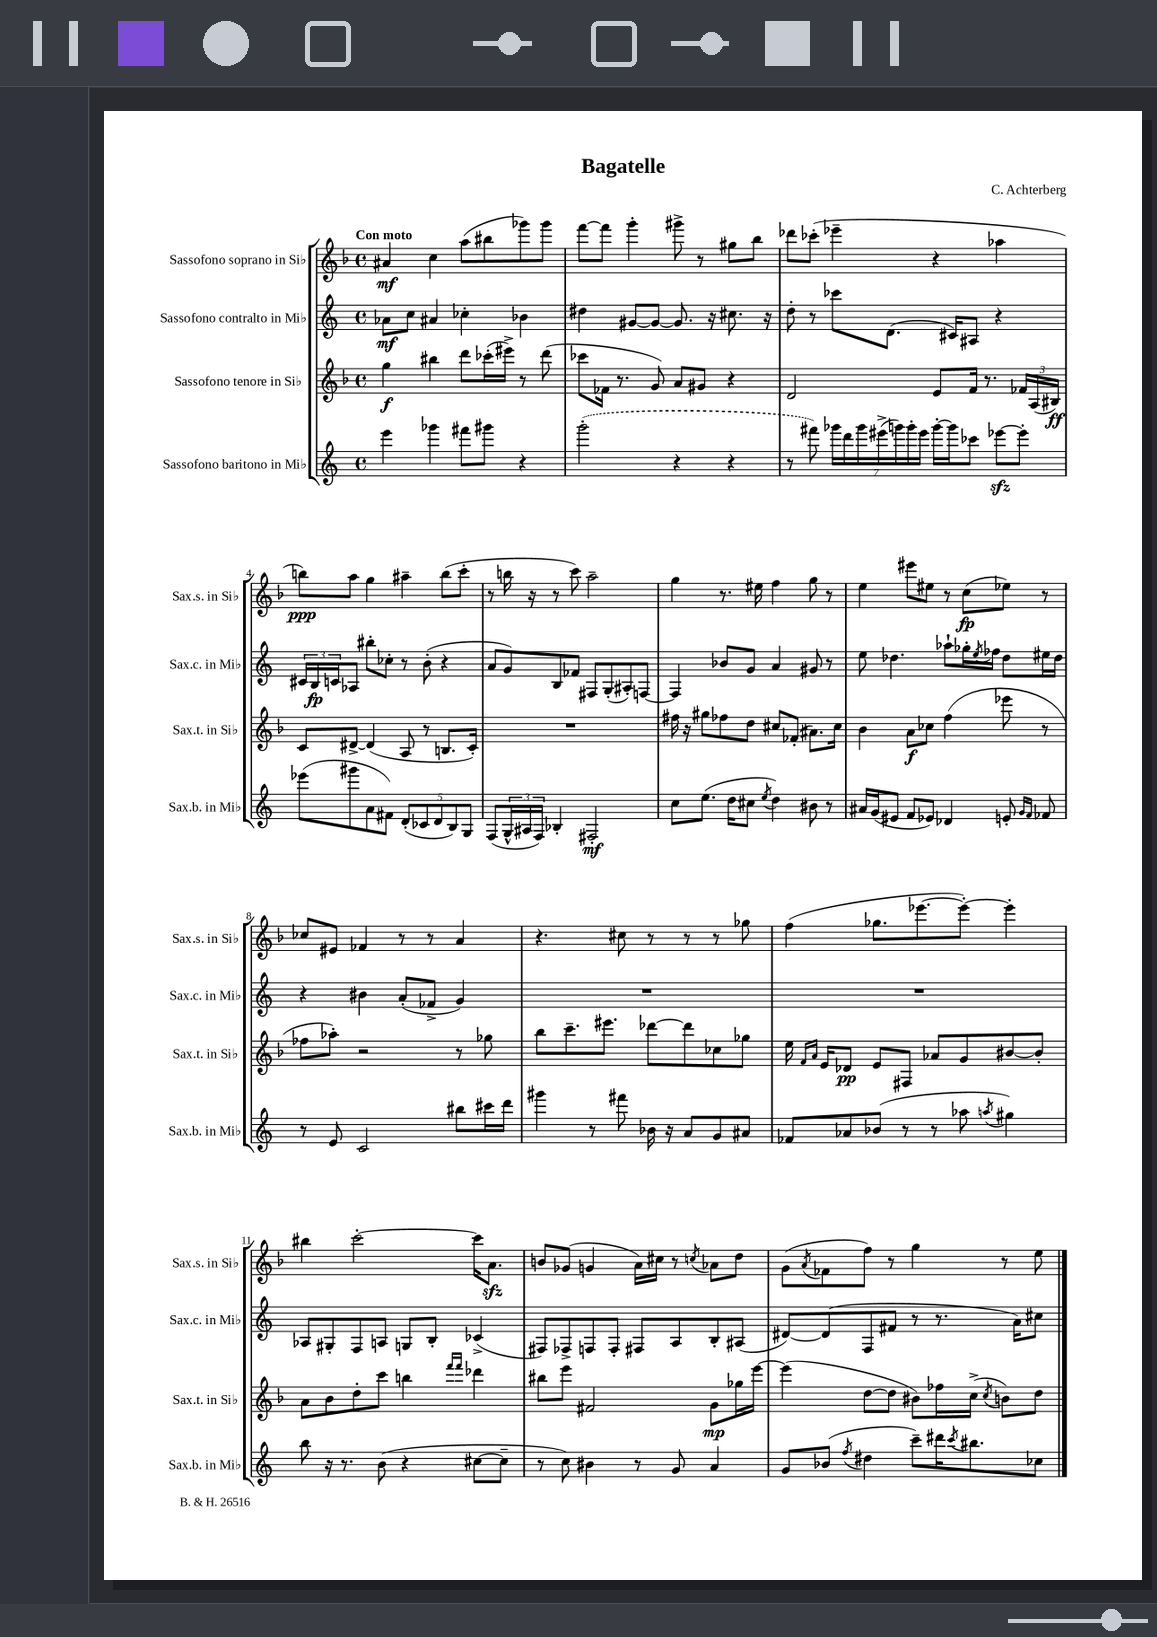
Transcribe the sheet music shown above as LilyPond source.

\header { title = "Bagatelle" composer = "C. Achterberg" }
<<
\new StaffGroup <<
\new Staff = "s0" \with { instrumentName = "Sassofono soprano in Sib" shortInstrumentName = "Sax.s. in Sib" } {
    \clef treble \key f \major \defaultTimeSignature \time 4/4 \tempo "Con moto"
    ais'4\mf c''4 a''8( bis''8 ges'''8) ges'''8 |
    f'''8~ f'''8 g'''4-. gis'''8-> r8 gis''8 bes''8 |
    des'''8 ces'''8-.( ees'''4-- r4 aes''4 |
    b''8\ppp) a''8 g''4 ais''4-- b''8( c'''8-. |
    r8 b''16 r16 r8 c'''8) a''2-- |
    g''4 r8. eis''16 f''4 g''8 r8 |
    e''4 eis'''8 eis''8 r8 c''8\fp( ees''8) r8 |
    ces''8 eis'8 fes'4 r8 r8 a'4 |
    r4. cis''8 r8 r8 r8 ges''8 |
    f''4( ges''8. ees'''8.~ ees'''8~-.) ees'''4-. |
    bis''4 c'''2~-. c'''16 a'8.\sfz |
    b'8 ges'8( g'4 a'16) cis''16 r8 \acciaccatura { c''8 } aes'8 d''8 |
    g'8( \acciaccatura { a'8 } fes'8 f''8) r8 g''4 r8 e''8 \bar "|." |
}
\new Staff = "s1" \with { instrumentName = "Sassofono contralto in Mib" shortInstrumentName = "Sax.c. in Mib" } {
    \clef treble \key c \major \defaultTimeSignature \time 4/4
    aes'8\mf c''8 ais'4 ces''4-. bes'4 |
    dis''4 gis'8~ gis'8~ gis'8. r16 cis''8. r16 |
    d''8-. r8 ces'''8 d'8.( cis'16) ais8 r4 |
    \tuplet 3/2 { cis'16 b16\fp c'16 } aes8 bis''8-. ces''8-. r8 b'8-.( r4 |
    a'8 g'8) b8 fes'8 fis8 g8-.( ais8-.) f8~ |
    f4 bes'8 g'8 a'4 gis'8 r8 |
    e''8 des''4. aes''8-! ges''16-. \acciaccatura { e''8 } fes''16 des''8 eis''16 des''16 |
    r4 bis'4 a'8-.( fes'8-> g'4) |
    R1 |
    R1 |
    aes8 gis8-. f8 a8 g8 b8-. ces'4->( |
    fis8) fes8-> f8 f8-. fis8 a8 b8-. ais8( |
    dis'8~) dis'8( f8 fis'8 r8 r8. a'16) cis''8 \bar "|." |
}
\new Staff = "s2" \with { instrumentName = "Sassofono tenore in Sib" shortInstrumentName = "Sax.t. in Sib" } {
    \clef treble \key f \major \defaultTimeSignature \time 4/4
    g''4\f bis''4 d'''8 ces'''16-.( eis'''16->) r8 d'''8( |
    ces'''8 fes'16 r8. g'8) a'8 gis'8 r4 |
    d'2 e'8 f'16 r8. \tuplet 3/2 { fes'16 a16( bis16\ff) } |
    c'8 dis'8~-> dis'4( a8 r8 b8. c'16-.) |
    R1 |
    fis''16 r16 gis''8 fes''8 d''8 cis''8 fes'8-.( ais'8.) cis''16 |
    bes'4 a'8\f ces''8 f''4( ees'''8 r8 |
    fes''8 aes''8-.) r2 r8 ges''8 |
    bes''8 c'''8.-- eis'''8. des'''8~ des'''8 ces''8 ges''8 |
    e''16 \grace { f'16 a'16 } e'16 des'8\pp e'8 fis8 aes'8 g'8 bis'8~ bis'8-. |
    a'8 bes'8 d''8-. c'''8 b''4 \grace { f'''16 f'''16 } des'''4 |
    bis''8 e'''8 fis'2 g'8\mp ges''16 e'''16~ |
    e'''4( d''8~ d''8 bis'8) fes''16 c''16->( \acciaccatura { c''8 } b'8) d''8 \bar "|." |
}
\new Staff = "s3" \with { instrumentName = "Sassofono baritono in Mib" shortInstrumentName = "Sax.b. in Mib" } {
    \clef treble \key c \major \defaultTimeSignature \time 4/4
    e'''4 ges'''4 fis'''8 gis'''8 r4 |
    \once \slurDashed g'''2-.( r4 r4 |
    r8 fis'''8) \tuplet 7/4 { ges'''16 d'''16 ges'''16 eis'''16->( g'''16) g'''16-. eis'''16 } g'''16~-. g'''16 ces'''8 ees'''8~\sfz ees'''8-. |
    ees'''8( gis'''8 a'8 fis'8) \tuplet 5/4 { d'8-.( ces'8 d'8 b8) g8 } |
    f8( \tuplet 3/2 { g16-^ ais16 f16) } bes4-. fis2-.\mf |
    c''8 e''8.( d''16 cis''8 \acciaccatura { e''8 } d''4) bis'8 r8 |
    ais'16 g'16( eis'8 f'8 ees'8) des'4 e'8-. \grace { g'16 f'16 } fes'8 |
    r8 e'8 c'2 bis''8 cis'''16 d'''16 |
    gis'''4 r8 fis'''8 bes'16 r16 a'8 g'8 ais'8 |
    fes'8 aes'8 bes'8( r8 r8 aes''8 \acciaccatura { a''8 } gis''4) |
    b''8 r16 r8. b'8( r4 cis''8~ cis''8-- |
    r8 c''8) bis'4 r8 g'8 a'4 |
    g'8 bes'8( \acciaccatura { f''8 } dis''4 c'''8--) dis'''16 \acciaccatura { c'''8 } bis''8. ces''8 \bar "|." |
}
>>
>>
